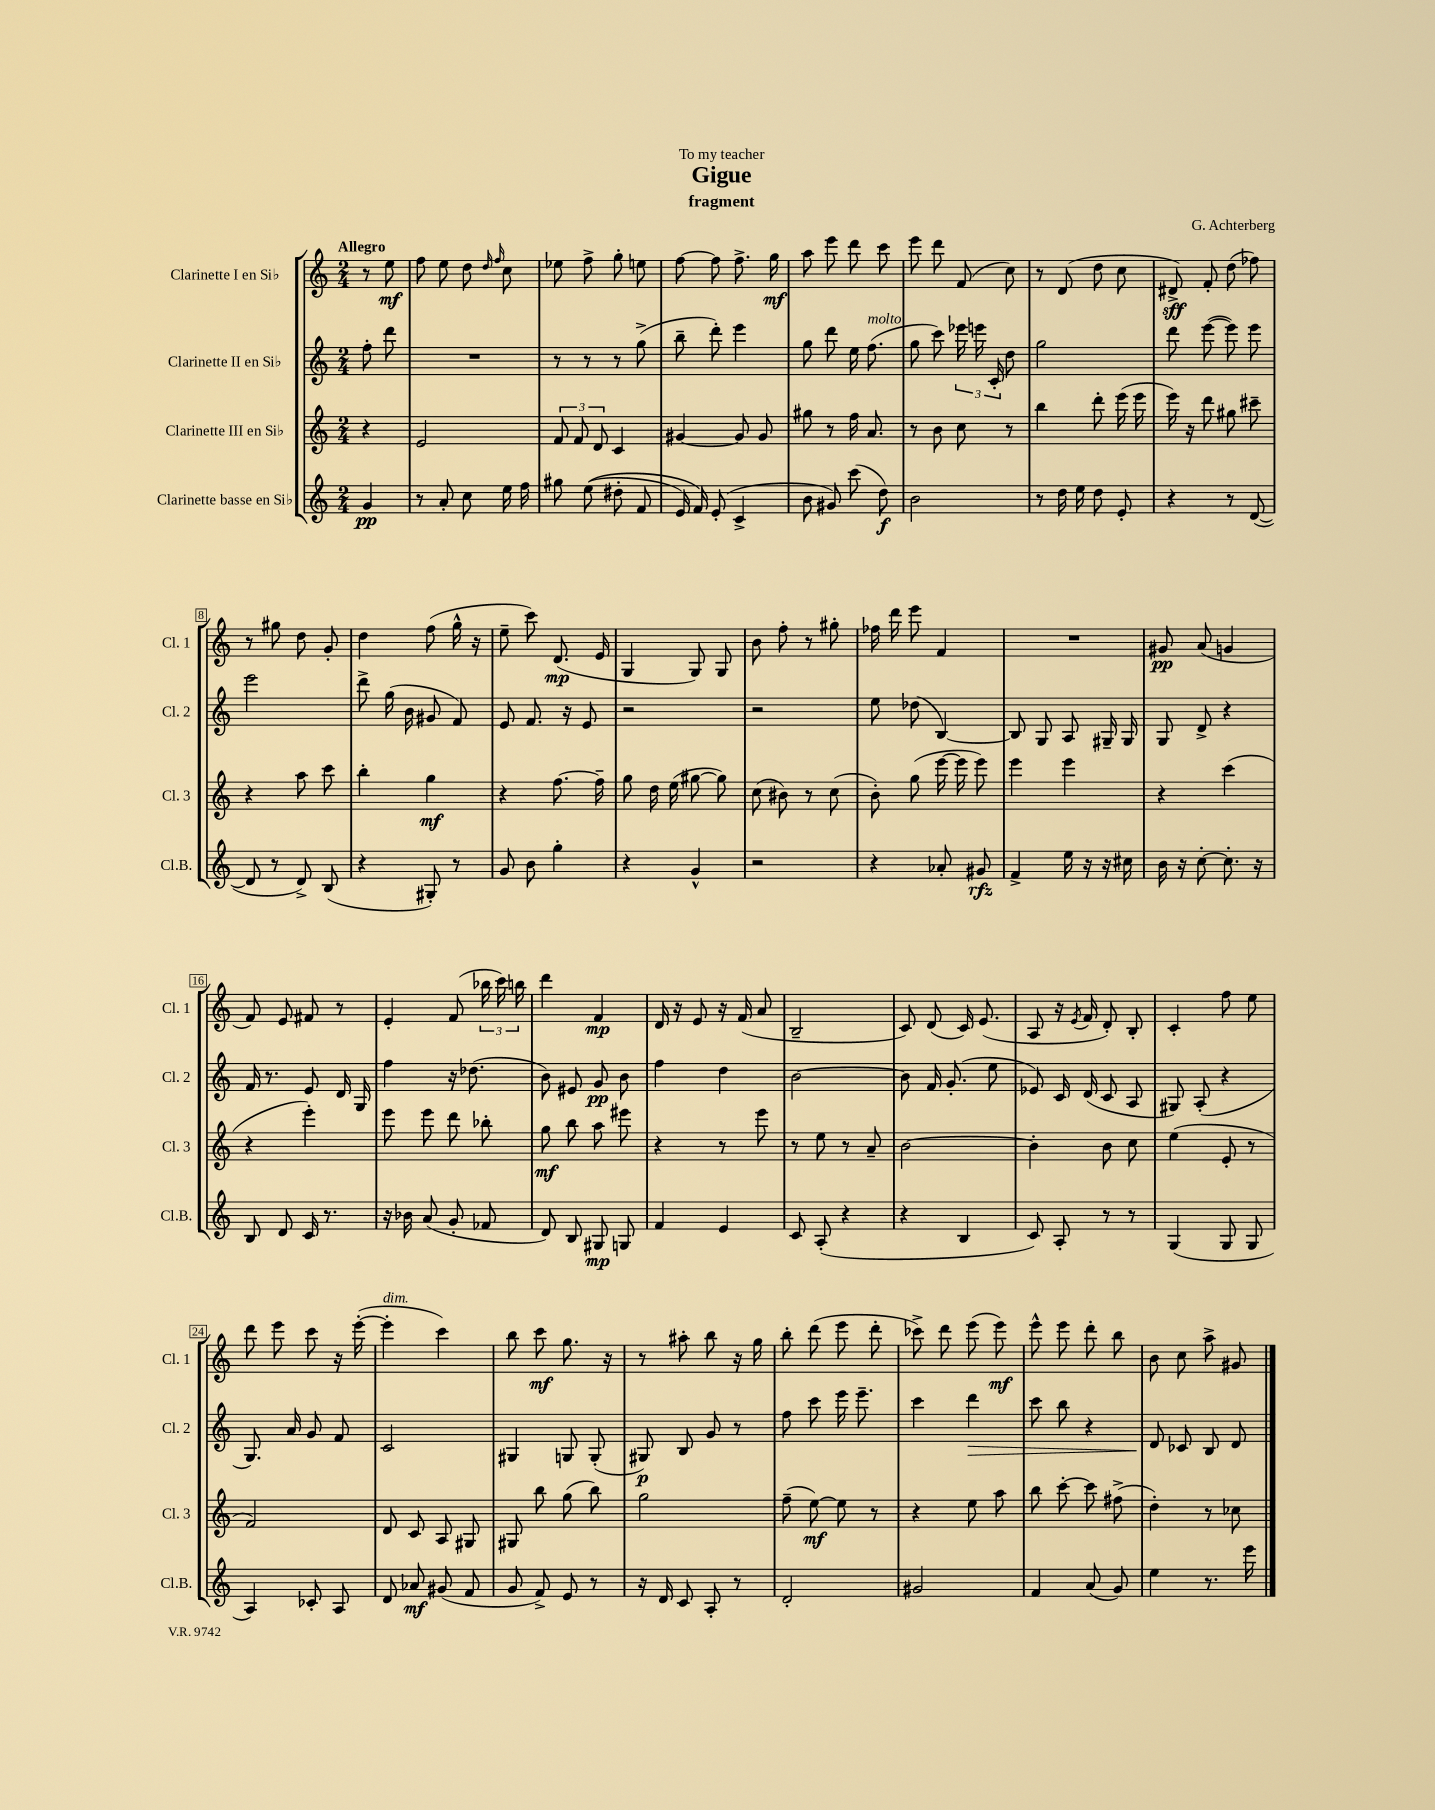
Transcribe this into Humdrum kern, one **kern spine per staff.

**kern	**kern	**kern	**kern
*staff4	*staff3	*staff2	*staff1
*clefG2	*clefG2	*clefG2	*clefG2
*k[]	*k[]	*k[]	*k[]
*M2/4	*M2/4	*M2/4	*M2/4
4g	4r	8ff'	8r
.	.	8ddd	8ee
=	=	=	=
8r	2e	2r	8ff
8a'	.	.	8ee
8cc	.	.	8dd
.	.	.	16qqdd
.	.	.	16qqff
16ee	.	.	8cc
16ff	.	.	.
=	=	=	=
8gg#	12f	8r	8ee-
.	12f	.	.
&((8ee	.	8r	8ff^
.	12d	.	.
8dd#'	4c	8r	8gg'
8f	.	(8gg^	8ee
=	=	=	=
16e)	[4g#	8bb~	[8ff
16f&)	.	.	.
(8e'	.	8ddd')	8ff]
4c^	8g#]	4eee	8.ff^
.	8g#	.	.
.	.	.	16gg
=	=	=	=
8b	8gg#	8gg	8aa
8g#)	8r	8ddd	8eee
(8ccc	16ff	16ee	8ddd
.	8.a	(8.ff	.
8dd)	.	.	8ccc
=	=	=	=
2b	8r	8gg	8eee
.	8b	8ccc)	8ddd
.	8cc	24eee-	(8f
.	.	24eee	.
.	.	24c'	.
.	8r	8dd	8cc)
=	=	=	=
8r	4bb	2gg	8r
16dd	.	.	(8d
16ee	.	.	.
8dd	8ddd'	.	8dd
8e'	(16eee	.	8cc
.	16eee	.	.
=	=	=	=
4r	16eee)	8ddd	8d#^)
.	16r	.	.
.	8ddd	([8eee	8f'
8r	8gg#	8eee])	(8dd
([8d	8ccc#~	8eee	8ff-)
=	=	=	=
8d]	4r	2eee	8r
8r	.	.	8gg#
8d^)	8aa	.	8dd
(8B	8ccc	.	8g'
=	=	=	=
4r	4bb'	8ddd^	4dd
.	.	(16gg	.
.	.	16b	.
8G#')	4gg	8g#	(8ff
8r	.	8f)	16gg^^
.	.	.	16r
=	=	=	=
8g	4r	8e	8ee~
8b	.	8.f	8ccc)
4gg'	[8.ff	.	(8.d
.	.	16r	.
.	.	8e	.
.	16ff~]	.	16e
=	=	=	=
4r	8gg	2r	4G
.	16dd	.	.
.	(16ee	.	.
4g^^	[8gg#	.	8G)
.	8gg#])	.	8G
=	=	=	=
2r	(8cc	2r	8b
.	8b#)	.	8ff'
.	8r	.	8r
.	(8cc	.	8gg#'
=	=	=	=
4r	8b')	8ee	16ff-
.	.	.	16ddd
.	(8gg	(8dd-	8eee
8a-'	[16eee	[4B)	4f
.	16eee]	.	.
8g#	8eee)	.	.
=	=	=	=
4f^	4eee	8B]	2r
.	.	8G	.
16ee	4eee	8A	.
16r	.	.	.
16r	.	16G#~	.
16cc#	.	16G#	.
=	=	=	=
16b	4r	8G	8g#
16r	.	.	.
[8cc'	.	8d^	(8a
8.cc']	(4ccc	4r	4g
16r	.	.	.
=	=	=	=
8B	4r	16f	8f)
.	.	8.r	.
8d	.	.	8e
16c	4eee')	8e	8f#
8.r	.	.	.
.	.	16d	8r
.	.	16G	.
=	=	=	=
16r	8eee	4ff	4e'
16b-	.	.	.
(8a	8eee	.	.
8g'	8ddd	16r	(8f
.	.	(8.dd-	.
8f-	8bb-'	.	24bb-
.	.	.	24ccc)
.	.	.	24bb
=	=	=	=
8d)	8gg	8b)	4ddd
8B	8bb	8e#	.
8G#	8aa	8g	4f
8G	8eee#	8b	.
=	=	=	=
4f	4r	4ff	16d
.	.	.	16r
.	.	.	8e
4e	8r	4dd	16r
.	.	.	(16f
.	8eee	.	8a
=	=	=	=
8c	8r	[2b	2B~
(8A'	8ee	.	.
4r	8r	.	.
.	8a~	.	.
=	=	=	=
4r	[2b	8b]	8c)
.	.	16f	(8d
.	.	(8.g'	.
4B	.	.	16c)
.	.	.	(8.e
.	.	8ee	.
=	=	=	=
8c)	4b']	8e-)	8A
8A'	.	16c	16r
.	.	.	8qe
.	.	(16d	16f
8r	8b	8c	8d')
8r	8cc	8A	8B'
=	=	=	=
(4G	(4ee	8G#)	4c'
.	.	(8A'	.
8G	8e'	4r	8ff
8G	8r	.	8ee
=	=	=	=
4A)	2f)	8.G)	8ddd
.	.	.	8eee
.	.	16a	.
8c-'	.	8g	8ccc
8A	.	8f	16r
.	.	.	([16eee'
=	=	=	=
8d	8d	2c	4eee']
8a-	8c	.	.
(8g#	8A	.	4ccc)
8f	8G#	.	.
=	=	=	=
8g	8G#	4G#	8bb
8f^)	8bb	.	8ccc
8e	(8gg	8G	8.gg
8r	8bb)	(8G'	.
.	.	.	16r
=	=	=	=
16r	2gg	8G#)	8r
16d	.	.	.
8c	.	8B	8aa#'
8A'	.	8g	8bb
8r	.	8r	16r
.	.	.	16gg
=	=	=	=
2d'	(8ff~	8ff	8bb'
.	[8ee)	8ccc	(8ddd
.	8ee]	16eee	8eee
.	.	8.eee~	.
.	8r	.	8ddd'
=	=	=	=
2g#	4r	4ccc	8ccc-^)
.	.	.	8ddd
.	8ee	4ddd	(8eee
.	8aa	.	8eee)
=	=	=	=
4f	8bb	8ccc	8eee^^
.	[8ccc'	8bb	8eee
(8a	8ccc]	4r	8ddd'
8g)	(8ff#^	.	8bb
=	=	=	=
4ee	4dd')	8d	8b
.	.	8c-	8cc
8.r	8r	8B	8aa^
.	8cc-	8d	8g#
16eee	.	.	.
==	==	==	==
*-	*-	*-	*-
